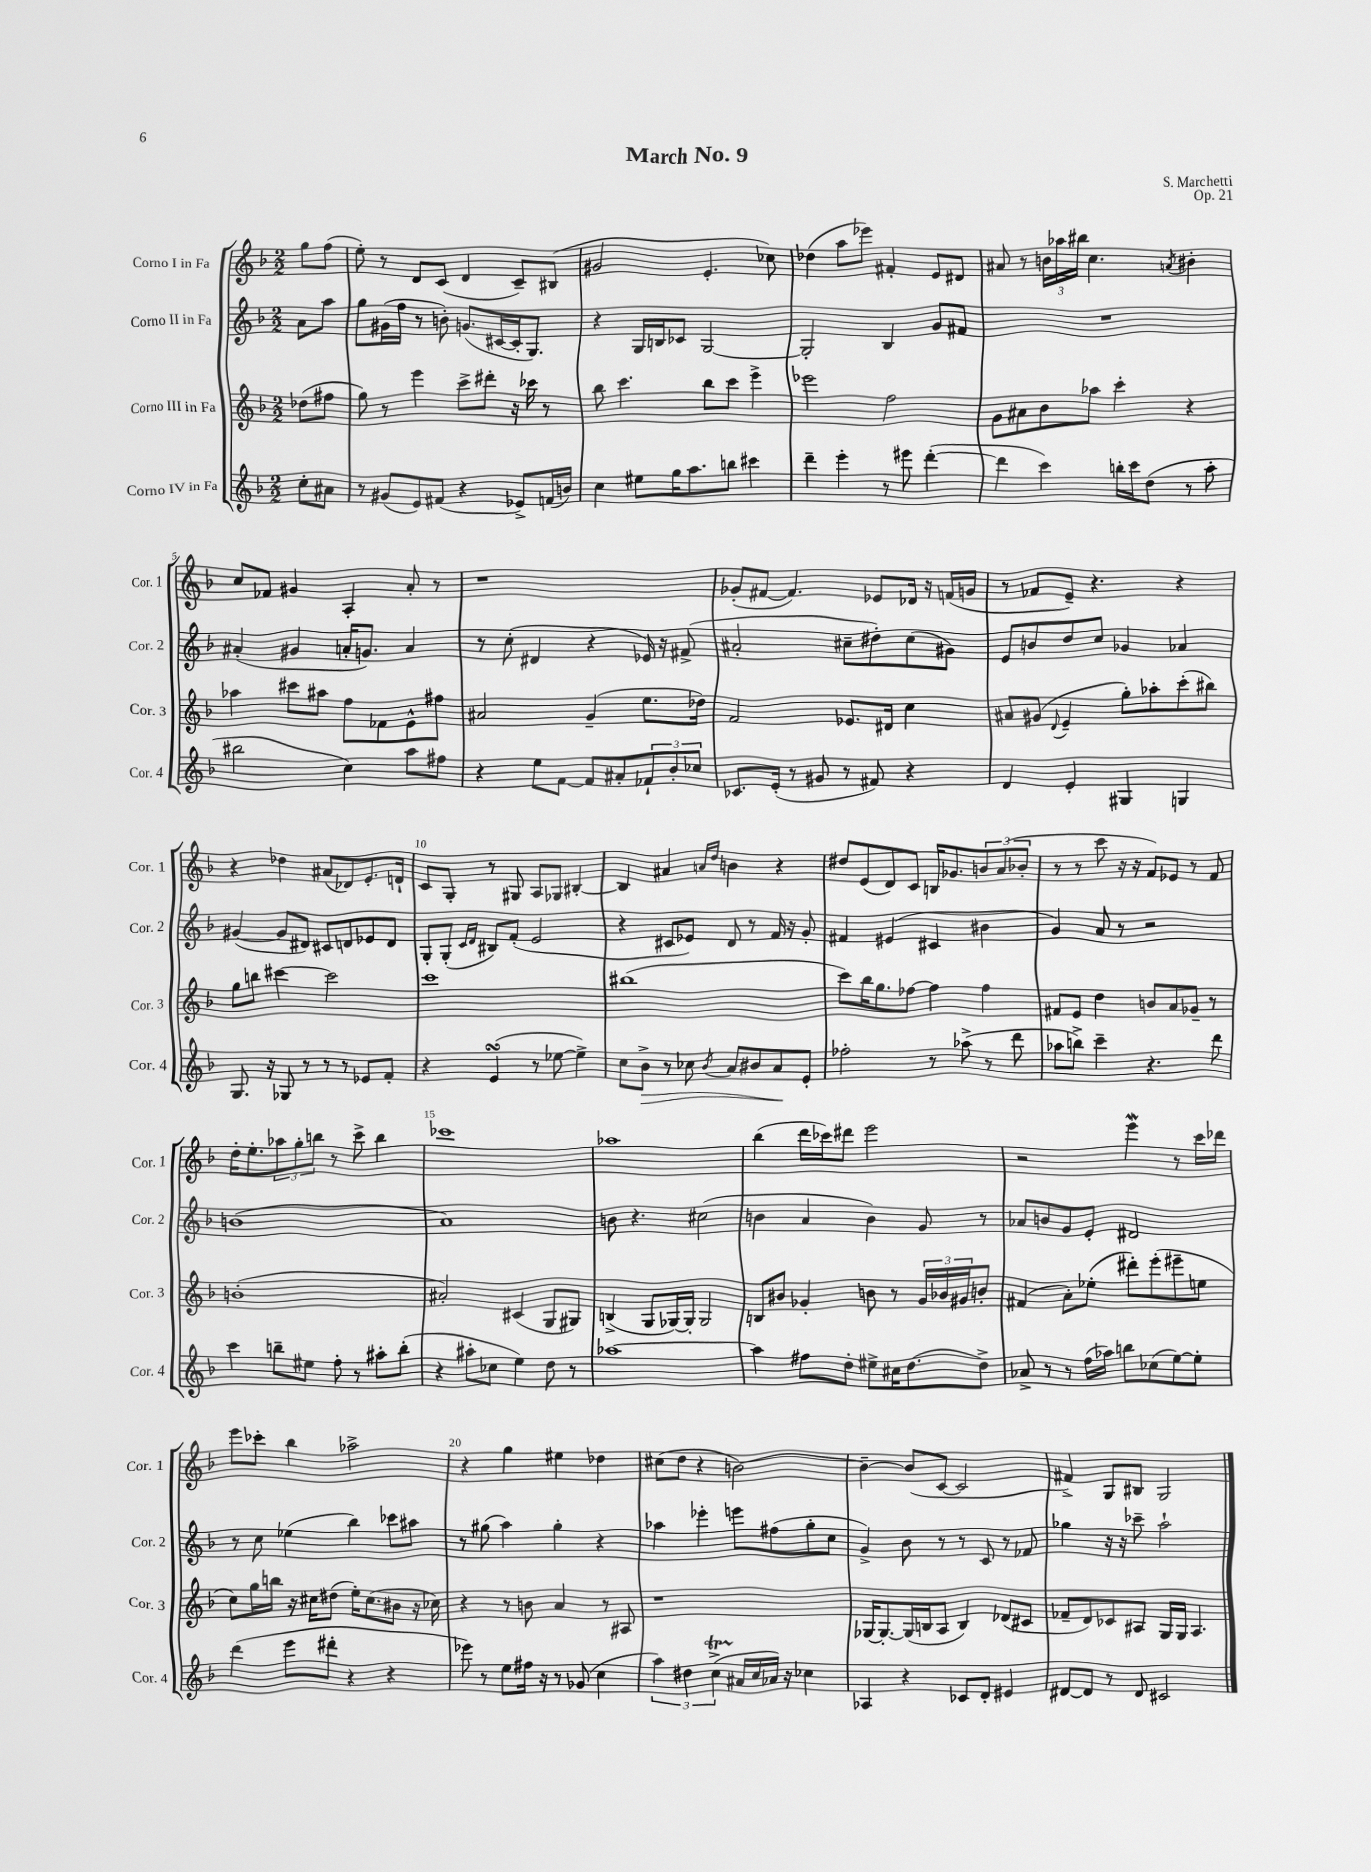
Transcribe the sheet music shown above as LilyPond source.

\header { title = "March No. 9" composer = "S. Marchetti" opus = "Op. 21" }
<<
\new StaffGroup <<
\new Staff = "s0" \with { instrumentName = "Corno I in Fa" shortInstrumentName = "Cor. 1" } {
    \clef treble \key f \major \numericTimeSignature \time 2/2 \partial 4
    g''8 f''8( |
    e''8-.) r8 d'8 c'8( d'4 c'8--) bis8( |
    gis'2 e'4.-. ces''8) |
    des''4( a''8 ees'''8) fis'4-. e'8 dis'8 |
    ais'8 r8 \tuplet 3/2 { b'16 aes''16 bis''16 } c''4. \acciaccatura { a'8 } bis'4-. |
    c''8 fes'8 gis'4 a4-. a'8-. r8 |
    r1 |
    ges'8-.( fis'8~ fis'4.) ees'8 des'16 r16 f'16( g'16 |
    r8 fes'8 e'8--) r4. r4 |
    r4 des''4 ais'8( des'8) e'8.-. d'16-! |
    c'8 g8-. r8 gis8 a8 ges8 bis4~-. |
    bis4 ais'4 \grace { a'16 d''16 } b'4 r4 |
    dis''8 e'8( d'8) c'8 b16 ges'8. \tuplet 3/2 { b'8 a'8( bes'8-. } |
    r8 r8 c'''8 r16 r16 f'8) ees'8 r8 f'8 |
    d''16-. e''8.-. \tuplet 3/2 { aes''8 g''8-. b''8 } r8 c'''8-> b''4 |
    ces'''1 |
    aes''1 |
    bes''4( d'''16 ces'''16) dis'''8 e'''2 |
    r2 e'''4\mordent r8 c'''16 des'''16 |
    e'''8 ces'''8-. bes''4 aes''2-> |
    r4 g''4 eis''4 des''4 |
    cis''8( d''8 r4 b'2~) |
    b'4~-- b'8( c'8~ c'2 |
    fis'4->) g8 bis8 g2 \bar "|." |
}
\new Staff = "s1" \with { instrumentName = "Corno II in Fa" shortInstrumentName = "Cor. 2" } {
    \clef treble \key f \major \numericTimeSignature \time 2/2 \partial 4
    a'8 a''8 |
    g''8 gis'16( f''16 r8 b'8-.) g'8.( cis'16~ cis'16-. g8.) |
    r4 g16 b16 ces'8 g2~ |
    g2-. bes4 g'8 fis'8 |
    R1 |
    ais'4-.( gis'4 a'16-. g'8.) a'4 |
    r8 c''8-.( dis'4 r4 ees'16) r16 fis'8->( |
    ais'2-. cis''8-- dis''8-.) cis''8( gis'8) |
    e'8 b'8 d''8 c''8 ges'4 aes'4 |
    gis'4~( gis'8 dis'8) cis'8 d'8 ees'8 d'8 |
    g8-. g8-.( \grace { c'16 d'16 } bis8) f'8-.( e'2 |
    r4 cis'8 ees'8) d'8 r8 f'16 r16 g'8-. |
    fis'4 eis'4( cis'4 bis'4 |
    g'4) a'8 r8 r2 |
    b'1( |
    a'1) |
    b'8 r4. cis''2( |
    b'4 a'4 b'4) g'8 r8 |
    aes'8 b'8 g'8 e'8-. dis'2 |
    r8 c''8 ees''4( bes''4) ces'''8 ais''8 |
    r8 gis''8( a''4) gis''4-. r4 |
    aes''4 ees'''4-. e'''8 fis''8( g''8-. c''8 |
    g'4->) bes'8 r8 r8 c'8 r8 fes'8 |
    ges''4 r16 r16 ces'''8-- a''2-! \bar "|." |
}
\new Staff = "s2" \with { instrumentName = "Corno III in Fa" shortInstrumentName = "Cor. 3" } {
    \clef treble \key f \major \numericTimeSignature \time 2/2 \partial 4
    des''8( fis''8 |
    g''8) r8 e'''4 c'''8-> dis'''8-. r16 ces'''16 r8 |
    bes''8 c'''4. bes''8 c'''8 e'''4-> |
    ees'''2 f''2 |
    g'8 ais'8 bes'8 aes''8 c'''4-. r4 |
    aes''4 cis'''8 ais''8 f''8 fes'8 e'8-^ fis''8 |
    ais'2 g'4--( e''8. des''16) |
    f'2 ees'8. dis'16 c''4 |
    ais'8 gis'8( \appoggiatura { d'8 } e'4-- g''8-.) aes''8-. c'''8-.( bis''8) |
    g''8 b''8 cis'''4~ cis'''2 |
    c'''1 |
    bis''1( |
    c'''8) bes''16 g''8. fes''8~ fes''4 fes''4 |
    fis'8 e'8 d''4 b'8 a'8 ges'8-- r8 |
    b'1-.( |
    ais'2-.) cis'4( g8 gis8) |
    b4->( g8 ges16~) ges16-. ges2 |
    b8 bis'8 ges'4-. b'8 r8 \tuplet 3/2 { ges'16 bes'16 gis'16 } b'8-. |
    fis'4( a'8-.) ees''8-.( dis'''8-.) e'''8-.( eis'''8-- e''8 |
    c''8) g''16 b''16 r16 cis''16 dis''8( e''16-.) cis''8.( bis'8 r16 ces''16) |
    r4 r8 b'8 a'4 r8 ais8 |
    r1 |
    ges16~ ges8.~-. ges16( b16 a8 b4) des'8( cis'8 |
    fes'8-- d'8) ces'8 ais8 g16 g16 ais4. \bar "|." |
}
\new Staff = "s3" \with { instrumentName = "Corno IV in Fa" shortInstrumentName = "Cor. 4" } {
    \clef treble \key f \major \numericTimeSignature \time 2/2 \partial 4
    c''8-. ais'8 |
    r8 gis'8( e'8) fis'8( r4 ees'8->) f'16( b'16) |
    c''4 eis''8 g''16 a''8. b''8 cis'''4 |
    d'''4-- e'''4-. r8 eis'''8 d'''4~-.( |
    d'''4 c'''4) b''16-. c'''16 d''8( r8 a''8-. |
    bis''2 c''4) a''8 fis''8 |
    r4 e''8 f'8~ f'8 ais'8-. \tuplet 3/2 { fes'8-! bes'8-. ces''8 } |
    ces'8. e'16-.( r8 gis'8 r8 fis'8) r4 |
    d'4 e'4-. gis4 g4 |
    g8. r16 ges8 r8 r8 r8 ees'8 f'8-. |
    r4 e'4\turn( r8 ees''8~ ees''4->) |
    c''8 bes'8->\> r8 ces''8 \acciaccatura { bes'8 } a'8 bis'8 a'8\! e'8-. |
    fes''2-. r8 aes''8->( r8 d'''8 |
    aes''8 b''8->) c'''4-- r4. d'''8 |
    c'''4 b''8-- eis''8 f''8-. r8 ais''8-. b''8-.( |
    r4 ais''8-. ces''8 e''4) d''8 r8 |
    aes''1~ |
    aes''4 fis''8 d''8-. eis''8-> cis''16 d''8.~ d''8-> |
    aes'8-> r8 r8 f''16( aes''16) b''8 ces''8( e''8~) e''8-. |
    d'''4( e'''8 dis'''8-. r4 r4 |
    ees'''8) r8 e''8 fis''16 r16 r8 ges'8( c''4 |
    \tuplet 3/2 { a''4) dis''4 c''4->\startTrillSpan( } ais'16\stopTrillSpan c''16 aes'16) r16 ces''4 |
    aes4 r4 ces'8 d'8-. eis'4 |
    dis'8~ dis'8 r8 dis'8 cis'2 \bar "|." |
}
>>
>>
\layout { \context { \Score \override BarNumber.break-visibility = ##(#f #t #t) barNumberVisibility = #(every-nth-bar-number-visible 5) } }
